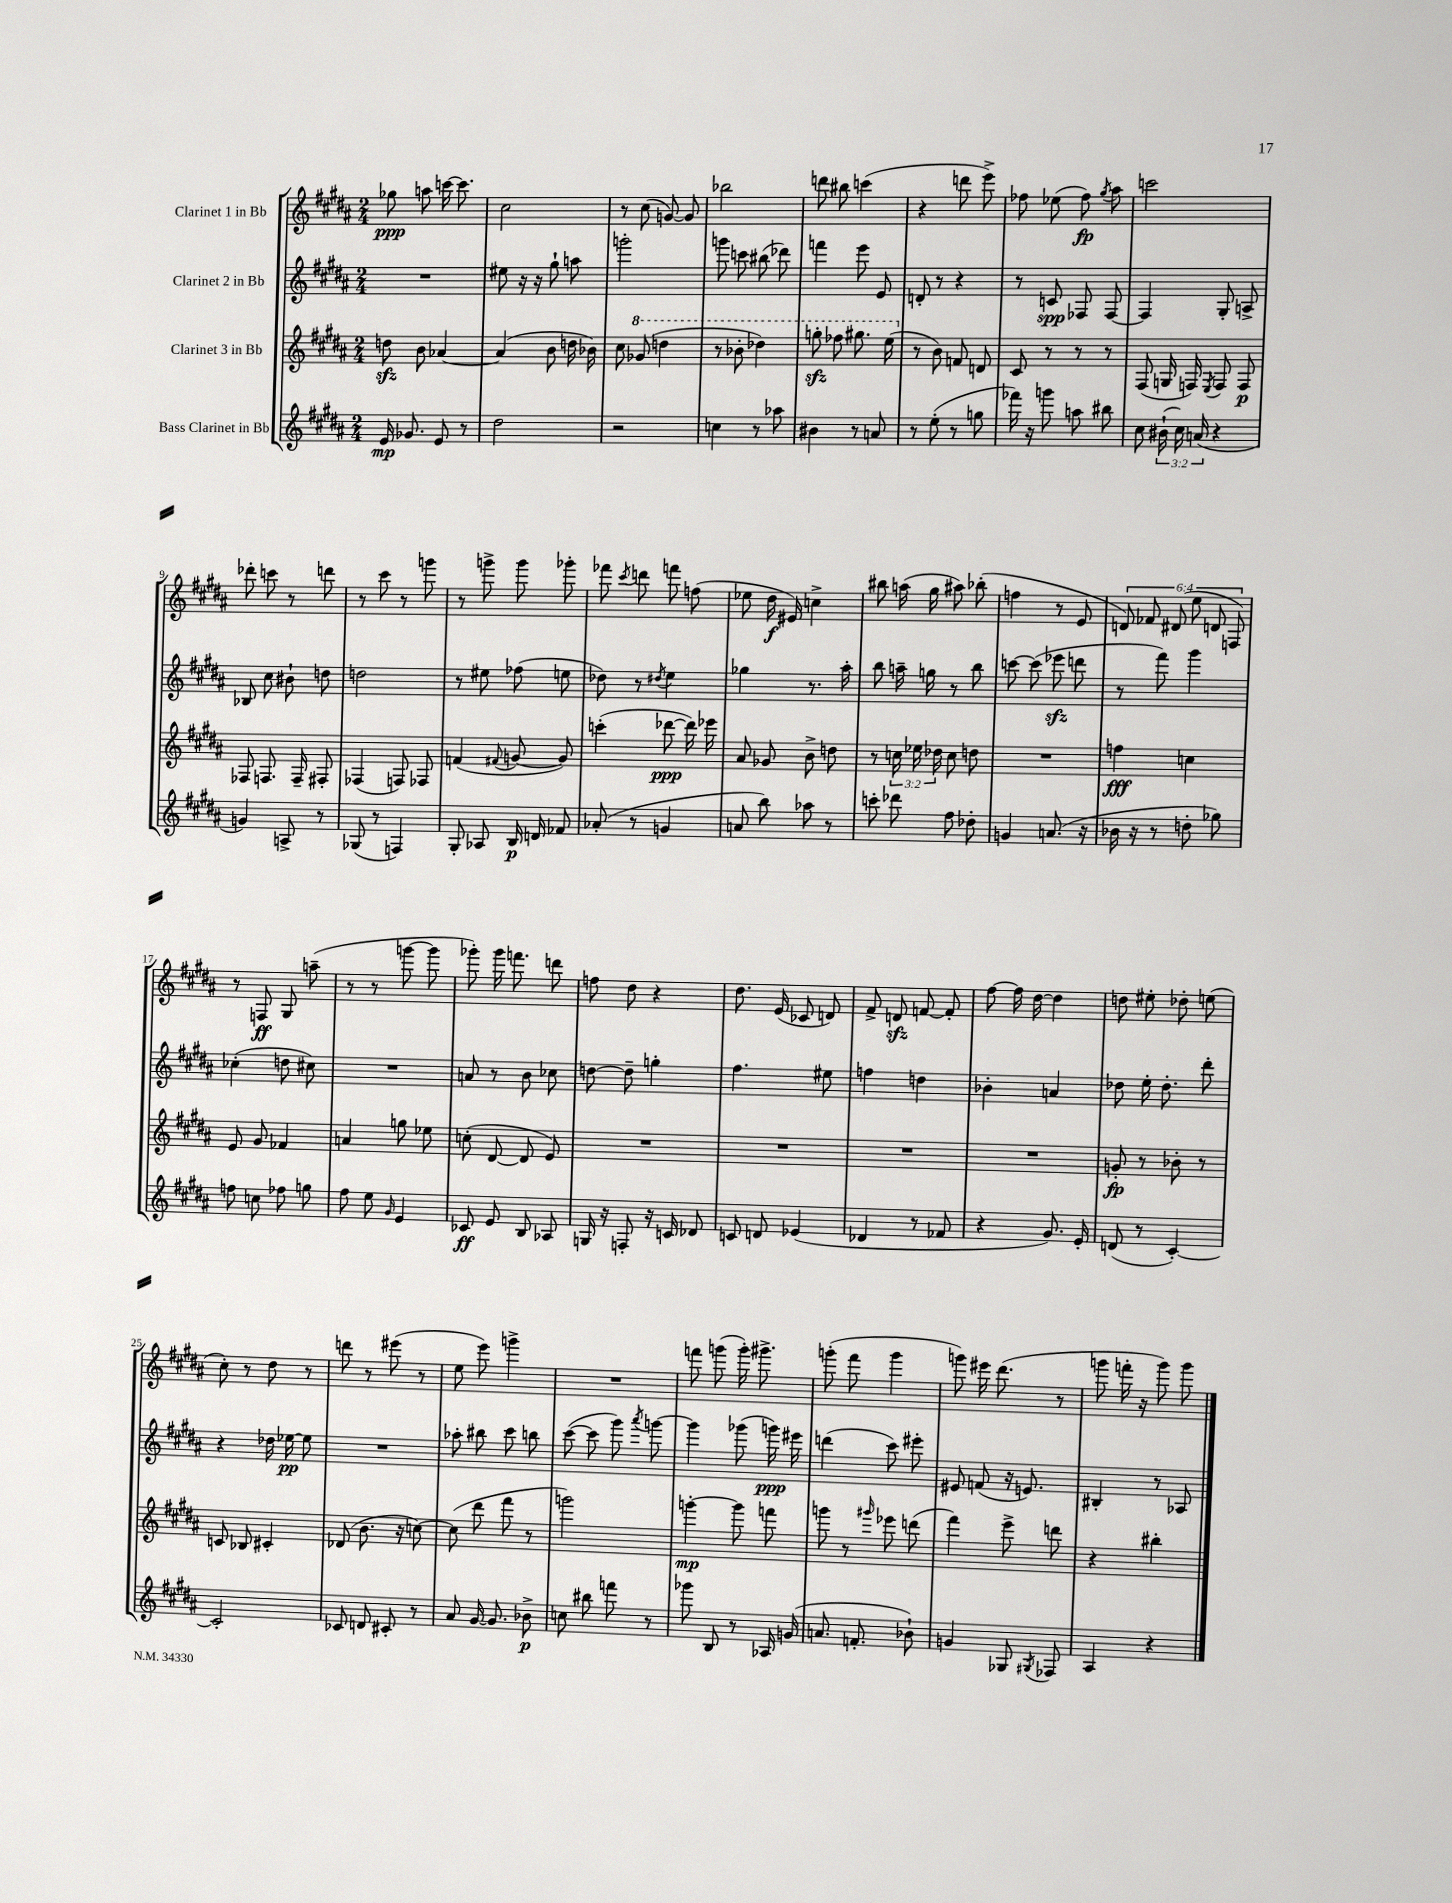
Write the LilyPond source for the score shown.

<<
\new StaffGroup <<
\new Staff = "s0" \with { instrumentName = "Clarinet 1 in Bb" } {
    \clef treble \key b \major \numericTimeSignature \time 2/4 \override Staff.TupletNumber.text = #tuplet-number::calc-fraction-text
    \autoBeamOff ges''8\ppp a''8 c'''16~ c'''8. |
    cis''2 |
    r8 cis''8( g'8~) g'8 |
    bes''2 |
    d'''8 bis''8 c'''4( |
    r4 d'''8 e'''8->) |
    fes''8 ees''8( fes''8\fp) \acciaccatura { gis''8 } ais''8 |
    c'''2 |
    des'''8-. c'''8 r8 d'''8 |
    r8 cis'''8 r8 g'''8 |
    r8 g'''8-> g'''8 ges'''8-. |
    fes'''8 \acciaccatura { cis'''8 } d'''8 f'''8 f''8( |
    ees''8 dis''16\f eis'16) c''4-> |
    bis''8 a''16( gis''16 ais''8) bes''8-.( |
    f''4 r8 e'8 |
    \tuplet 6/4 { d'8) fes'8 dis'8( e''8 d'8 f8) } |
    r8 f8\ff gis8 a''8--( |
    r8 r8 g'''8~ g'''8 |
    ges'''8-.) ges'''16 f'''8. d'''8 |
    f''8 dis''8 r4 |
    dis''8. e'16( ces'8 d'8) |
    fis'8-> d'8\sfz f'8~ f'8-. |
    fis''8~ fis''16 dis''16~ dis''4 |
    d''8 eis''8-. des''8-. e''8( |
    cis''8-.) r8 dis''8 r8 |
    d'''8 r8 eis'''8( r8 |
    e''8 e'''8) g'''4-> |
    R2 |
    f'''8 g'''8( g'''16-.) gis'''8.-> |
    g'''8-.( fis'''8 g'''4 |
    g'''8) eis'''16 dis'''8.( r8 |
    g'''8 f'''16-. r16 g'''8) g'''8 \bar "|." |
}
\new Staff = "s1" \with { instrumentName = "Clarinet 2 in Bb" } {
    \clef treble \key b \major \numericTimeSignature \time 2/4
    \autoBeamOff R2 |
    eis''8 r16 r16 gis''8-! a''8 |
    g'''2-. |
    g'''8 c'''8 bis''8( des'''8) |
    f'''4 e'''8 e'8 |
    d'8-. r8 r4 |
    r8 c'8\spp fes8 fes8~ |
    fes4 gis8-. a8-> |
    bes8 cis''8 bis'8-! d''8 |
    d''2 |
    r8 eis''8 fes''8( e''8 |
    des''8) r8 \acciaccatura { dis''8 } e''4 |
    ges''4 r8. ais''16-. |
    b''8 a''16-- g''16 r8 b''8 |
    c'''8~ c'''8( ees'''8\sfz d'''8 |
    r8 fis'''8) gis'''4 |
    ces''4-.( d''8 cis''8) |
    R2 |
    a'8 r8 b'8 ces''8 |
    d''8~ d''8-- g''4-. |
    fis''4. eis''8 |
    f''4 d''4 |
    bes'4-. a'4 |
    des''8 e''16-. des''8.-. dis'''8-. |
    r4 des''16 ees''16~\pp ees''8 |
    R2 |
    aes''8-. bis''8 cis'''8 b''8 |
    cis'''8~( cis'''8 gis'''8) \acciaccatura { ais'''8 } g'''8~ |
    g'''4 ges'''8( g'''16\ppp) eis'''16 |
    d'''4( cis'''8) eis'''8-. |
    eis'8 f'8( r16 e'8.) |
    bis4-. r8 aes8 \bar "|." |
}
\new Staff = "s2" \with { instrumentName = "Clarinet 3 in Bb" } {
    \clef treble \key b \major \numericTimeSignature \time 2/4 \override Staff.TupletNumber.text = #tuplet-number::calc-fraction-text
    \autoBeamOff d''8\sfz b'8 aes'4~ |
    aes'4( b'8 d''16 bes'16) |
    cis''8 \ottava #1 ges''8( d'''4 |
    r8 bes''8-. des'''4) |
    g'''8-.\sfz fes'''8 gis'''8. e'''16( \ottava #0 |
    r8 b'8) f'8 d'8 |
    cis'8 r8 r8 r8 |
    fis8( g16 f16) \acciaccatura { e8 } f8 f8\p |
    fes8 f8. f16-- fis8-. |
    fes4( f8) fes8 |
    f'4( \appoggiatura { fis'8 } g'8~ g'8) |
    c'''4-.( des'''8~\ppp des'''16) ees'''16 |
    ais'8 ges'8 b'8-> d''8 |
    r8 \tuplet 3/2 { c''16 ees''16 des''16 } c''8 d''8 |
    R2 |
    f''4\fff c''4 |
    e'8 gis'8 fes'4 |
    a'4 g''8 ees''8 |
    c''8-.( dis'8~ dis'8 e'8) |
    R2 |
    R2 |
    R2 |
    R2 |
    g'8-.\fp r8 bes'8-. r8 |
    c'8 bes8 cis'4-. |
    des'8( b'8. r16 c''8~) |
    c''8( dis'''8 fis'''8 r8 |
    g'''2) |
    g'''4~-.\mp g'''8 f'''8 |
    g'''8 r8 \grace { gis'''16 } ees'''8 d'''8( |
    fis'''4) e'''8-> d'''8 |
    r4 bis''4-. \bar "|." |
}
\new Staff = "s3" \with { instrumentName = "Bass Clarinet in Bb" } {
    \clef treble \key b \major \numericTimeSignature \time 2/4 \override Staff.TupletNumber.text = #tuplet-number::calc-fraction-text
    \autoBeamOff e'16\mp ges'8. e'8 r8 |
    dis''2 |
    r2 |
    c''4 r8 aes''8 |
    bis'4 r8 a'8 |
    r8 e''8-.( r8 g''8 |
    fes'''16) r16 g'''8 a''8 bis''8 |
    cis''8 \tuplet 3/2 { bis'16-!( cis''16) a'16( } r4 |
    g'4) a8-> r8 |
    ges8( r8 f4) |
    gis8-. aes8 b16\p d'16 fes'8 |
    aes'8-.( r8 g'4 |
    a'8 b''8) aes''8 r8 |
    c'''8-. des'''8 fis''8 des''8-. |
    g'4 a'8.( r16 |
    bes'16 r16 r8 d''8-. ges''8) |
    f''8 c''8 fes''8 g''8 |
    fis''8 e''8 \grace { gis'16 } e'4 |
    ces'8\ff e'8 b8 aes8 |
    g16 r16 f8-. r16 c'16 des'8 |
    c'8 d'8 ees'4( |
    des'4 r8 fes'8 |
    r4 gis'8.) e'16-. |
    d'8( r8 cis'4~-.) |
    cis'2-. |
    ces'8 d'8 cis'8-. r8 |
    ais'8 gis'16~ gis'8. bes'8->\p |
    c''8 bis''8 f'''8 r8 |
    ges'''8 b8 r8 aes16 g'16( |
    a'8. f'8.-. bes'8-!) |
    g'4 ges8 \acciaccatura { gis8 } fes8 |
    ais4 r4 \bar "|." |
}
>>
>>
